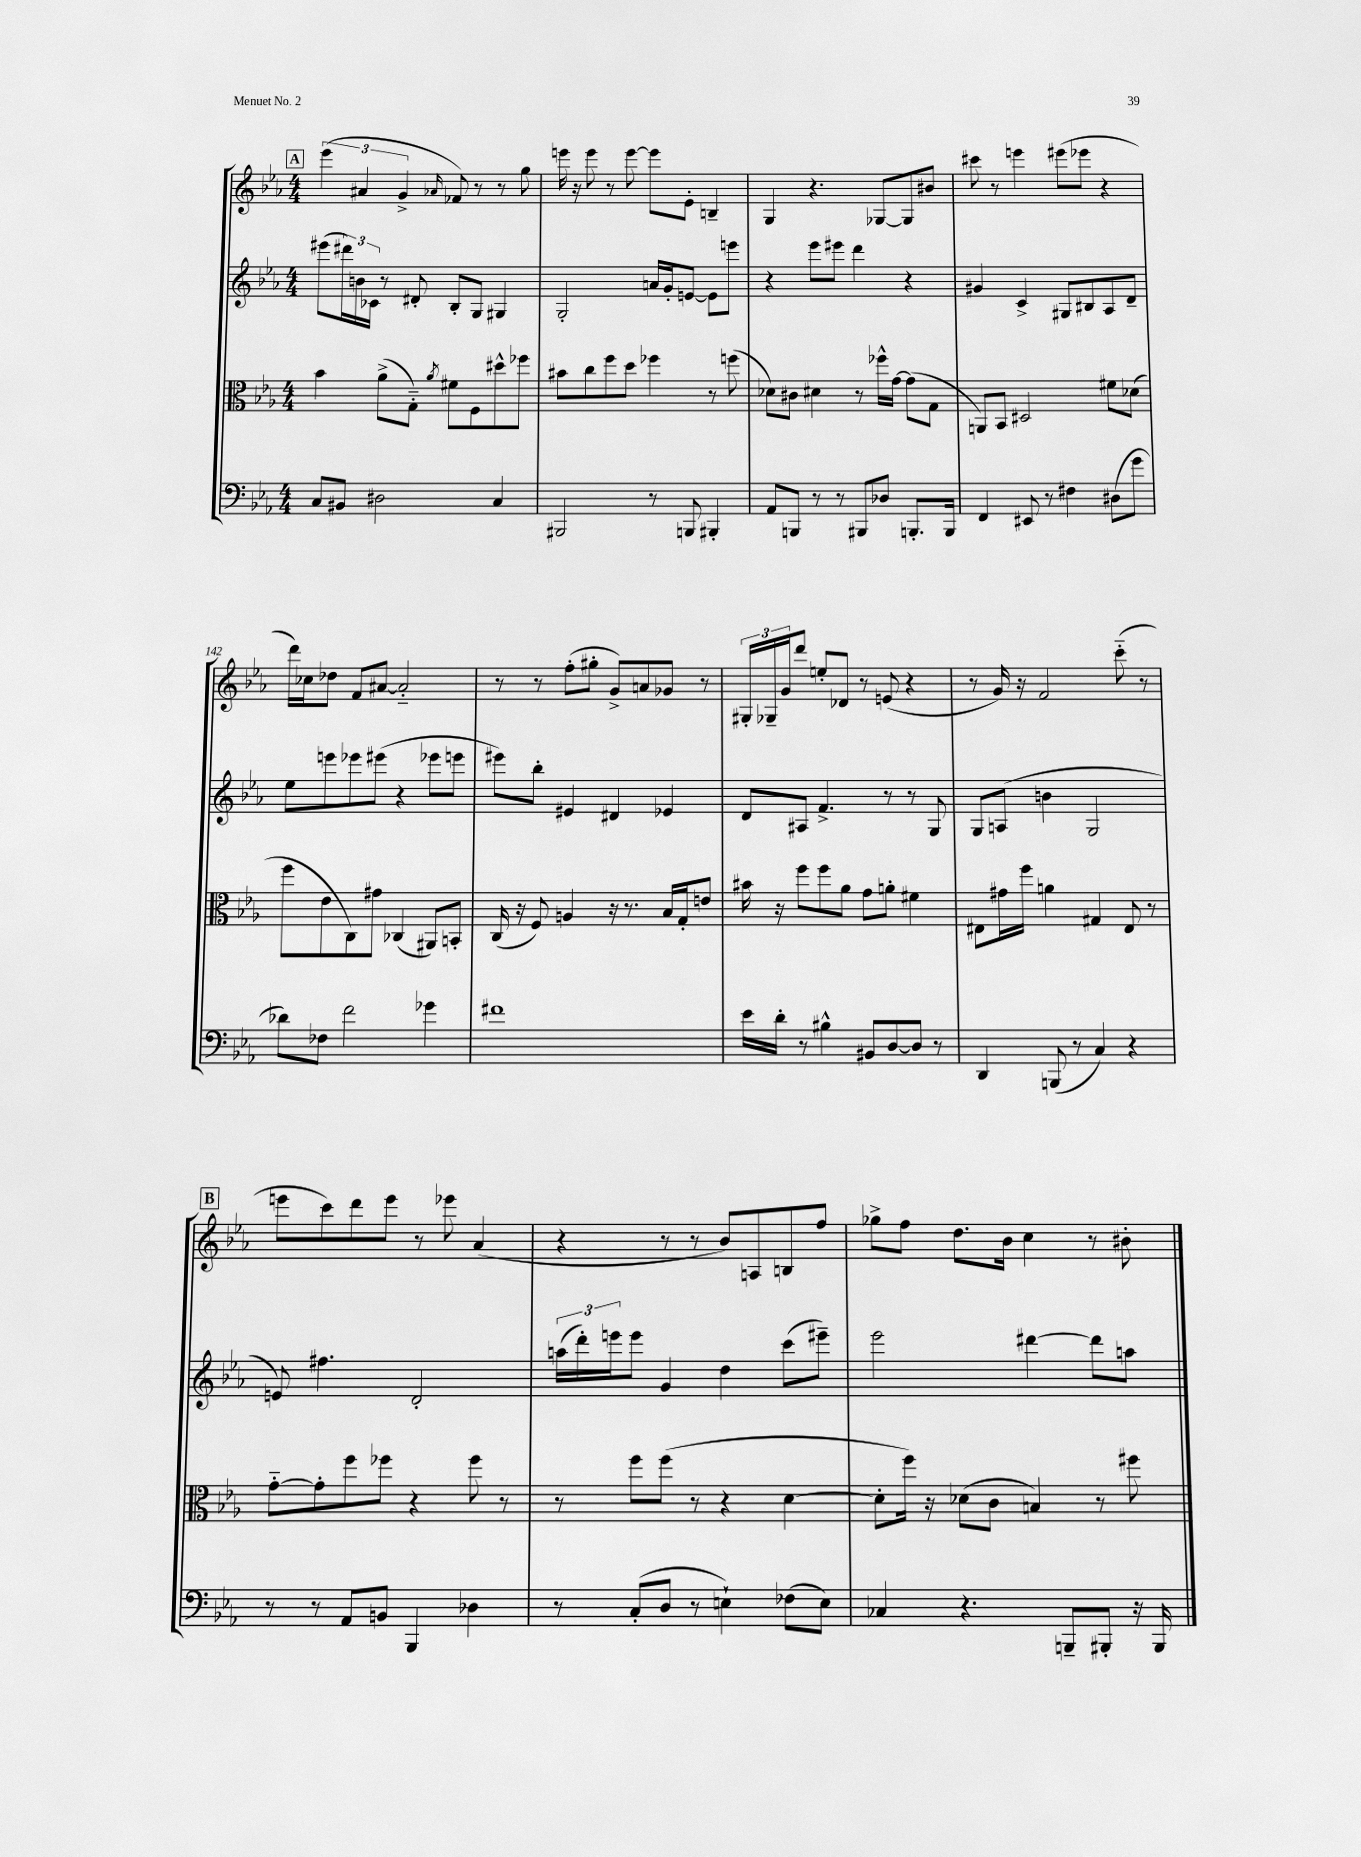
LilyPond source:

<<
\new StaffGroup <<
\new Staff = "s0" {
    \clef treble \key ees \major \numericTimeSignature \time 4/4
    \mark \markup { \box "A" } \tuplet 3/2 { ees'''4( ais'4 g'4-> } \grace { aes'16 } fes'8) r8 r8 g''8 |
    e'''16 r16 e'''8 r8 e'''8~ e'''8 ees'8-. b4-- |
    g4 r4. ges8~ ges8 bis'8 |
    cis'''8 r8 e'''4 eis'''8( ees'''8 r4 |
    d'''16) ces''16 des''8 f'8 ais'8~ ais'2-_ |
    r8 r8 f''8-.( gis''8-. g'8->) a'8 ges'8 r8 |
    \tuplet 3/2 { gis16-. ges16-- g'16 } d'''8 e''8-. des'8 r8 e'8( r4 |
    r8 g'16) r16 f'2 c'''8-_( r8 |
    \mark \markup { \box "B" } e'''8 c'''8) d'''8 e'''8 r8 ees'''8 aes'4( |
    r4 r8 r8 bes'8) a8 b8 f''8 |
    ges''8-> f''8 d''8. bes'16 c''4 r8 bis'8-. \bar "|." |
}
\new Staff = "s1" {
    \clef treble \key ees \major \numericTimeSignature \time 4/4
    \mark \markup { \box "A" } eis'''8( \tuplet 3/2 { dis'''16) b'16 ces'16 } r8 dis'8-. bes8-. g8 gis4 |
    g2-. a'16 g'16-. e'8~ e'8 e'''8 |
    r4 ees'''8 eis'''8 d'''4 r4 |
    gis'4 c'4-> gis8 bis8 aes8 d'8-- |
    ees''8 e'''8 ees'''8 eis'''8( r4 ees'''8 e'''8 |
    eis'''8) bes''8-. eis'4 dis'4 ees'4 |
    d'8 ais8 f'4.-> r8 r8 g8 |
    g8 a8( b'4 g2 |
    \mark \markup { \box "B" } e'8) fis''4. d'2-. |
    \tuplet 3/2 { a''16( d'''16-.) e'''16 } e'''8 g'4 d''4 c'''8( eis'''8--) |
    ees'''2 dis'''4~ dis'''8 a''8 \bar "|." |
}
\new Staff = "s2" {
    \clef alto \key ees \major \numericTimeSignature \time 4/4
    \mark \markup { \box "A" } bes'4 aes'8->( g8-_) \acciaccatura { aes'8 } fis'8 f8 dis''8-^ fes''8 |
    bis'8 c''8 f''8 d''8 fes''4 r8 f''8( |
    des'8) cis'8 dis'4 r8 fes''16-^ g'16~ g'8( g8 |
    a,8) bes,8 dis2 fis'8 des'8( |
    f''8 ees'8 c8) gis'8 ces4( ais,8) b,8-. |
    c16( r16 f8) a4 r16 r8. bes16 g16-. e'8 |
    bis'16 r16 f''8 f''8 aes'8 g'8 a'8-. fis'4 |
    eis8 gis'16 f''16 a'4 gis4 eis8 r8 |
    \mark \markup { \box "B" } g'8~-_ g'8-. f''8 fes''8 r4 fes''8 r8 |
    r8 f''8 f''8( r8 r4 d'4~ |
    d'8-. f''16) r16 des'8( c'8 b4) r8 fis''8 \bar "|." |
}
\new Staff = "s3" {
    \clef bass \key ees \major \numericTimeSignature \time 4/4
    \mark \markup { \box "A" } c8 bis,8 dis2 c4 |
    bis,,2 r8 b,,8 bis,,4-. |
    aes,8 b,,8 r8 r8 bis,,8 des8 b,,8.-. b,,16 |
    f,4 eis,8 r8 fis4 dis8( g'8 |
    des'8) fes8 f'2 ges'4 |
    fis'1 |
    ees'16 d'16-. r8 bis4-^ bis,8 d8~ d8 r8 |
    d,4 b,,8( r8 c4) r4 |
    \mark \markup { \box "B" } r8 r8 aes,8 b,8 bes,,4 des4 |
    r8 c8-.( d8 r8 e4-!) fes8( e8) |
    ces4 r4. b,,8-- bis,,8-. r16 bis,,16 \bar "|." |
}
>>
>>
\layout { \context { \Score currentBarNumber = #138 } }
